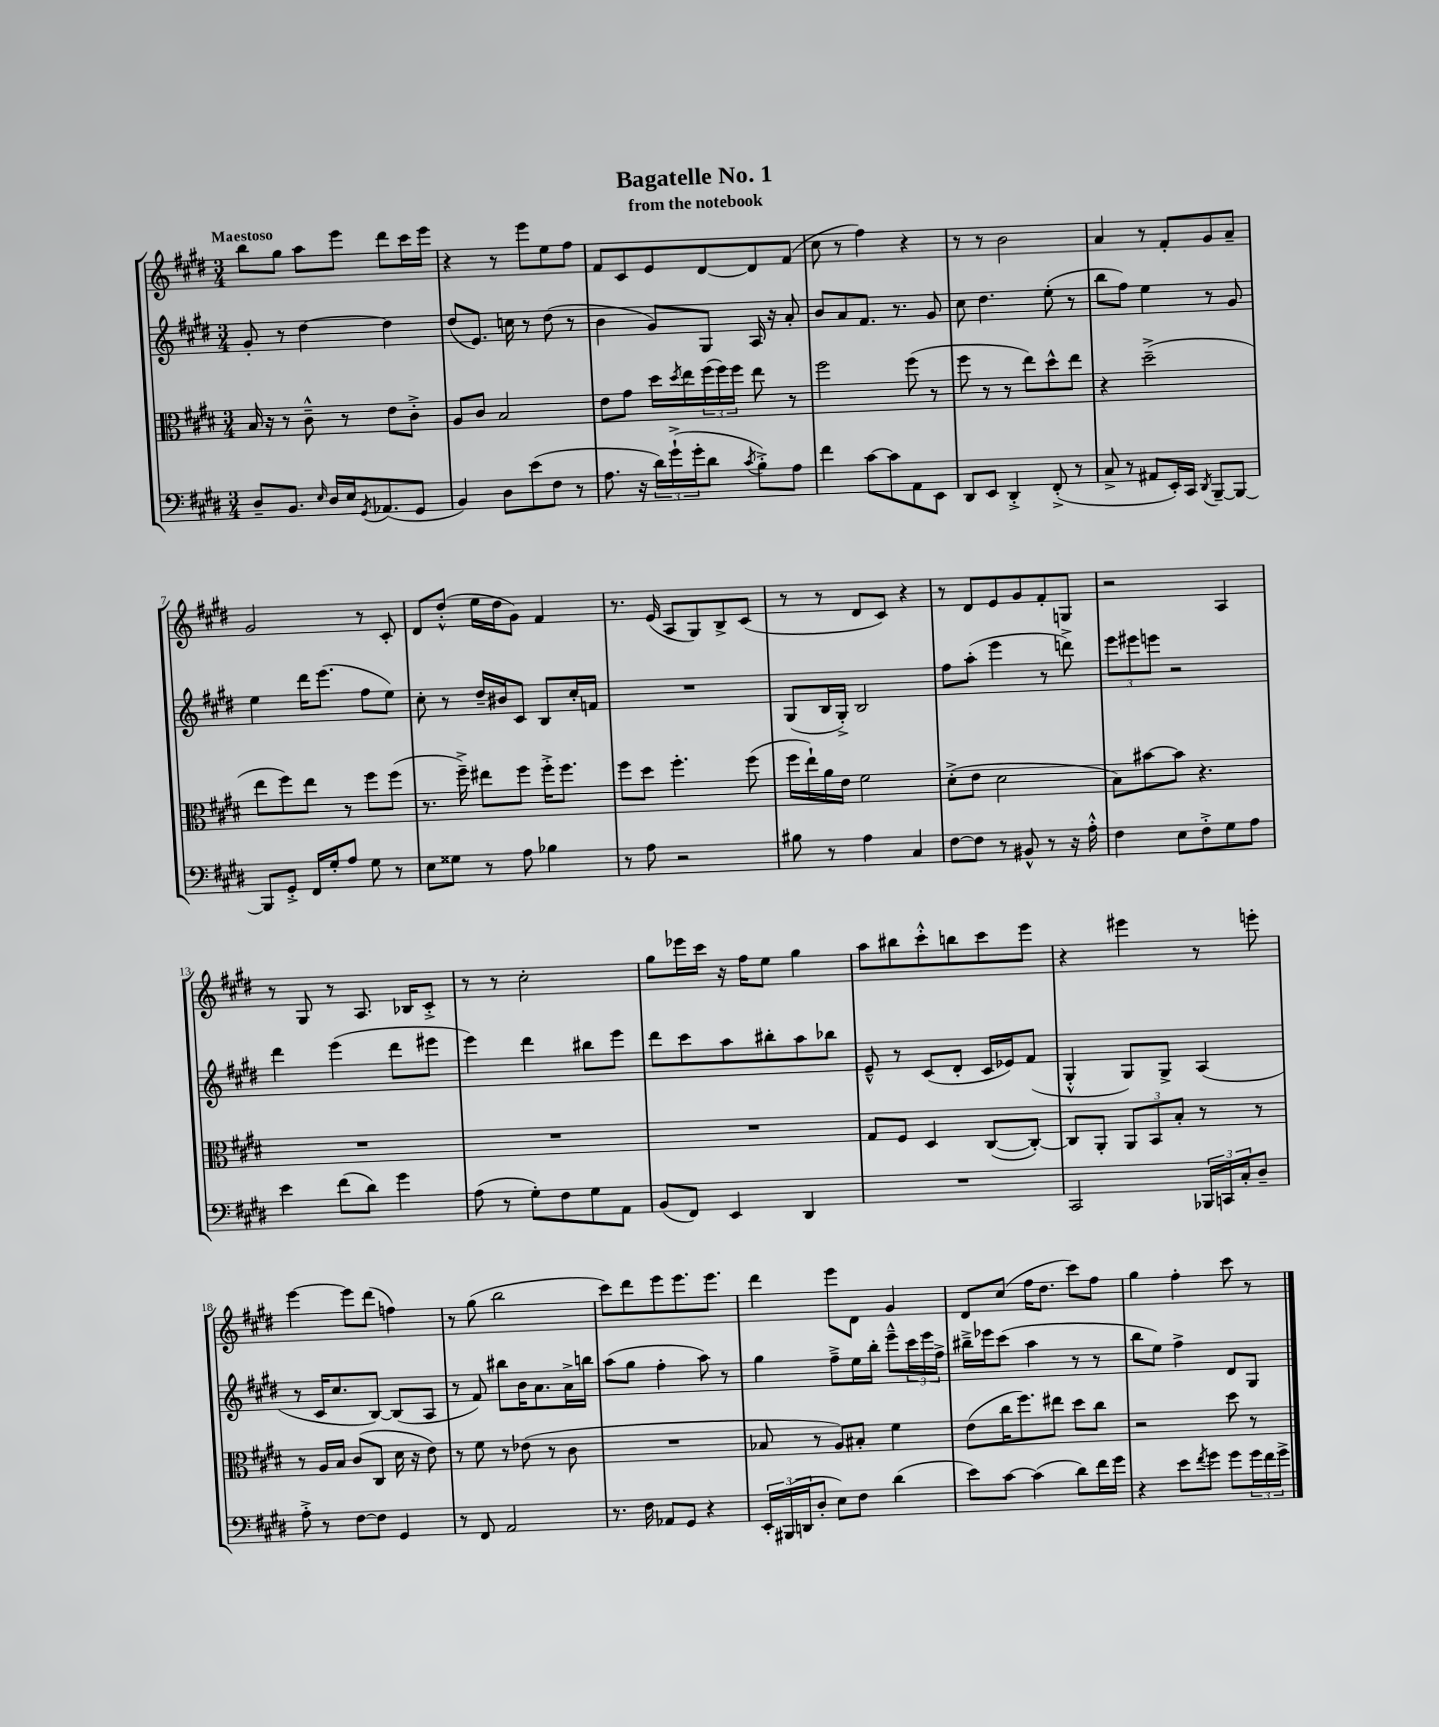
\header { title = "Bagatelle No. 1" subtitle = "from the notebook" }
<<
\new StaffGroup <<
\new Staff = "s0" {
    \clef treble \key e \major \numericTimeSignature \time 3/4 \tempo "Maestoso"
    b''8 gis''8 a''8 e'''8 dis'''8 cis'''16 e'''16 |
    r4 r8 e'''8 e''8 fis''8 |
    fis'8 cis'8 e'8 dis'8~ dis'8 fis'8( |
    cis''8 r8 fis''4) r4 |
    r8 r8 b'2 |
    a'4 r8 fis'8-. gis'8 a'8-- |
    gis'2 r8 cis'8-. |
    dis'8 dis''8-.-^( e''16 dis''16 gis'8) fis'4 |
    r8. e'16( a8 gis8) b8-> cis'8( |
    r8 r8 dis'8 cis'8) r4 |
    r8 dis'8 e'8 gis'8 fis'8-. g8 |
    r2 a4 |
    r8 gis8 r8 a8. bes16 cis'8-.-> |
    r8 r8 cis''2-. |
    gis''8 ees'''16 cis'''16 r16 fis''16 e''8 gis''4 |
    a''8 bis''8 cis'''8-.-^ b''8 cis'''8 e'''8 |
    r4 eis'''4 r8 e'''8-. |
    e'''4~ e'''8 dis'''8( f''4) |
    r8 gis''8( b''2 |
    cis'''8) dis'''8 e'''8 e'''8. e'''8. |
    dis'''4 e'''8 dis'8 gis'4 |
    dis'8 cis''8( fis''16 dis''8. cis'''8) fis''8 |
    gis''4 fis''4-. cis'''8 r8 \bar "|." |
}
\new Staff = "s1" {
    \clef treble \key e \major \numericTimeSignature \time 3/4
    gis'8-. r8 dis''4~ dis''4 |
    dis''8( e'8.) c''16 r8 dis''8( r8 |
    b'4 gis'8) gis8 a16 r16 a'8-. |
    b'8 a'8 fis'8. r8. gis'8 |
    cis''8 dis''4. e''8-.( r8 |
    b''8 fis''8) e''4 r8 gis'8 |
    e''4 dis'''16 e'''8.( fis''8 e''8) |
    cis''8-. r8 dis''16-- bis'16 cis'8 b8 cis''16-. f'16 |
    R2. |
    gis8( b16 gis16-.->) b2 |
    fis''8 a''8-.( e'''4 r8 d'''8->) |
    \tuplet 3/2 { e'''8 eis'''8 e'''8 } r2 |
    dis'''4 e'''4( dis'''8 eis'''8 |
    e'''4) dis'''4 bis''8 e'''8 |
    dis'''8 cis'''8 a''8 bis''8-. a''8 bes''8 |
    e'8---^ r8 cis'8( dis'8-. cis'16 ees'16) fis'8( |
    gis4-.-^ gis8) gis8-> a4( |
    r8 cis'16 cis''8. b8~) b8( a8 |
    r8 fis'8) bis''8 b'16 a'8. a'16-> b''16 |
    a''8( gis''8 fis''4-. a''8) r8 |
    gis''4 fis''8---> e''16 b''16-. e'''8---^ \tuplet 3/2 { cis'''16 e'''16 fis''16-> } |
    bis''16---> ees'''16 cis'''8( a''4 r8 r8 |
    b''8 e''8) fis''4-> dis'8 gis8 \bar "|." |
}
\new Staff = "s2" {
    \clef alto \key e \major \numericTimeSignature \time 3/4
    b16 r16 r8 cis'8---^ r8 e'8 cis'8-.-> |
    a8 cis'8 b2 |
    e'8 gis'8 dis''16 \acciaccatura { dis''8 } e''16 \tuplet 3/2 { fis''16( fis''16) fis''16 } e''8 r8 |
    fis''2 fis''8( r8 |
    fis''8 r8 r8 e''8) dis''8-^ e''8 |
    r4 dis''2--->( |
    e''8 fis''8) e''8 r8 fis''8 fis''8( |
    r8. fis''16--->) eis''8 fis''8 fis''16-.-> fis''8. |
    fis''8 dis''8 fis''4.-. fis''8( |
    fis''16 e''16-!) a'16 e'16 fis'2 |
    dis'8-.->( e'8 dis'2 |
    b8) bis'8~ bis'8 r4. |
    R2. |
    R2. |
    R2. |
    gis8 fis8 dis4 cis8~( cis8~-.) |
    cis8 a,8-. \tuplet 3/2 { a,8 b,8 b8-. } r8 r8 |
    r8 a16 b16 cis'8( cis8 dis'16 r16 e'8) |
    r8 fis'8 r8 ees'8( r8 cis'8 |
    R2. |
    bes8 r8 a8) bis8-. fis'4 |
    e'8( cis''16 fis''8.) eis''8 dis''8 cis''8 |
    r2 dis''8 r8 \bar "|." |
}
\new Staff = "s3" {
    \clef bass \key e \major \numericTimeSignature \time 3/4
    dis8-- b,8. \grace { e16 } dis16 e16 \acciaccatura { gis,8 } aes,8.( gis,8 |
    b,4) dis8 e'8( fis8 r8 |
    a8. r16 \tuplet 3/2 { dis'16) gis'16-!->( gis'16-. } dis'8 \acciaccatura { cis'8 } b8-.->) a8 |
    fis'4 cis'8~ cis'8 a,8 e,8 |
    dis,8 e,8 dis,4-.-> fis,8-.->( r8 |
    cis8-> r8 ais,8 e,16-.) cis,16 \acciaccatura { dis,8 } b,,8~-- b,,8~ |
    b,,8 gis,8-.-> fis,16 gis16-. a8 gis8 r8 |
    e8 gisis8 r8 a8 bes4 |
    r8 a8 r2 |
    bis8 r8 a4 cis4 |
    fis8~ fis8 r8 bis,8-^ r8 r16 a16-.-^ |
    fis4 e8 fis8-.-> gis8 a8 |
    e'4 fis'8( dis'8) gis'4 |
    a8( r8 gis8-.) fis8 gis8 a,8 |
    b,8( fis,8) e,4 dis,4 |
    R2. |
    cis,2 \tuplet 3/2 { bes,,16 c,16 cis16-. } dis8-- |
    a8-.-> r8 fis8~ fis8 gis,4 |
    r8 fis,8 a,2 |
    r8. fis16 aes,8 gis,8 r4 |
    \tuplet 3/2 { e,16-. bis,,16( d,16 } dis8-. e8) fis8 dis'4( |
    e'8) cis'8~ cis'4( dis'8) fis'16 gis'16 |
    r4 e'8 \acciaccatura { fis'8 } gis'8 gis'8 \tuplet 3/2 { gis'16 fis'16 gis'16-> } \bar "|." |
}
>>
>>
